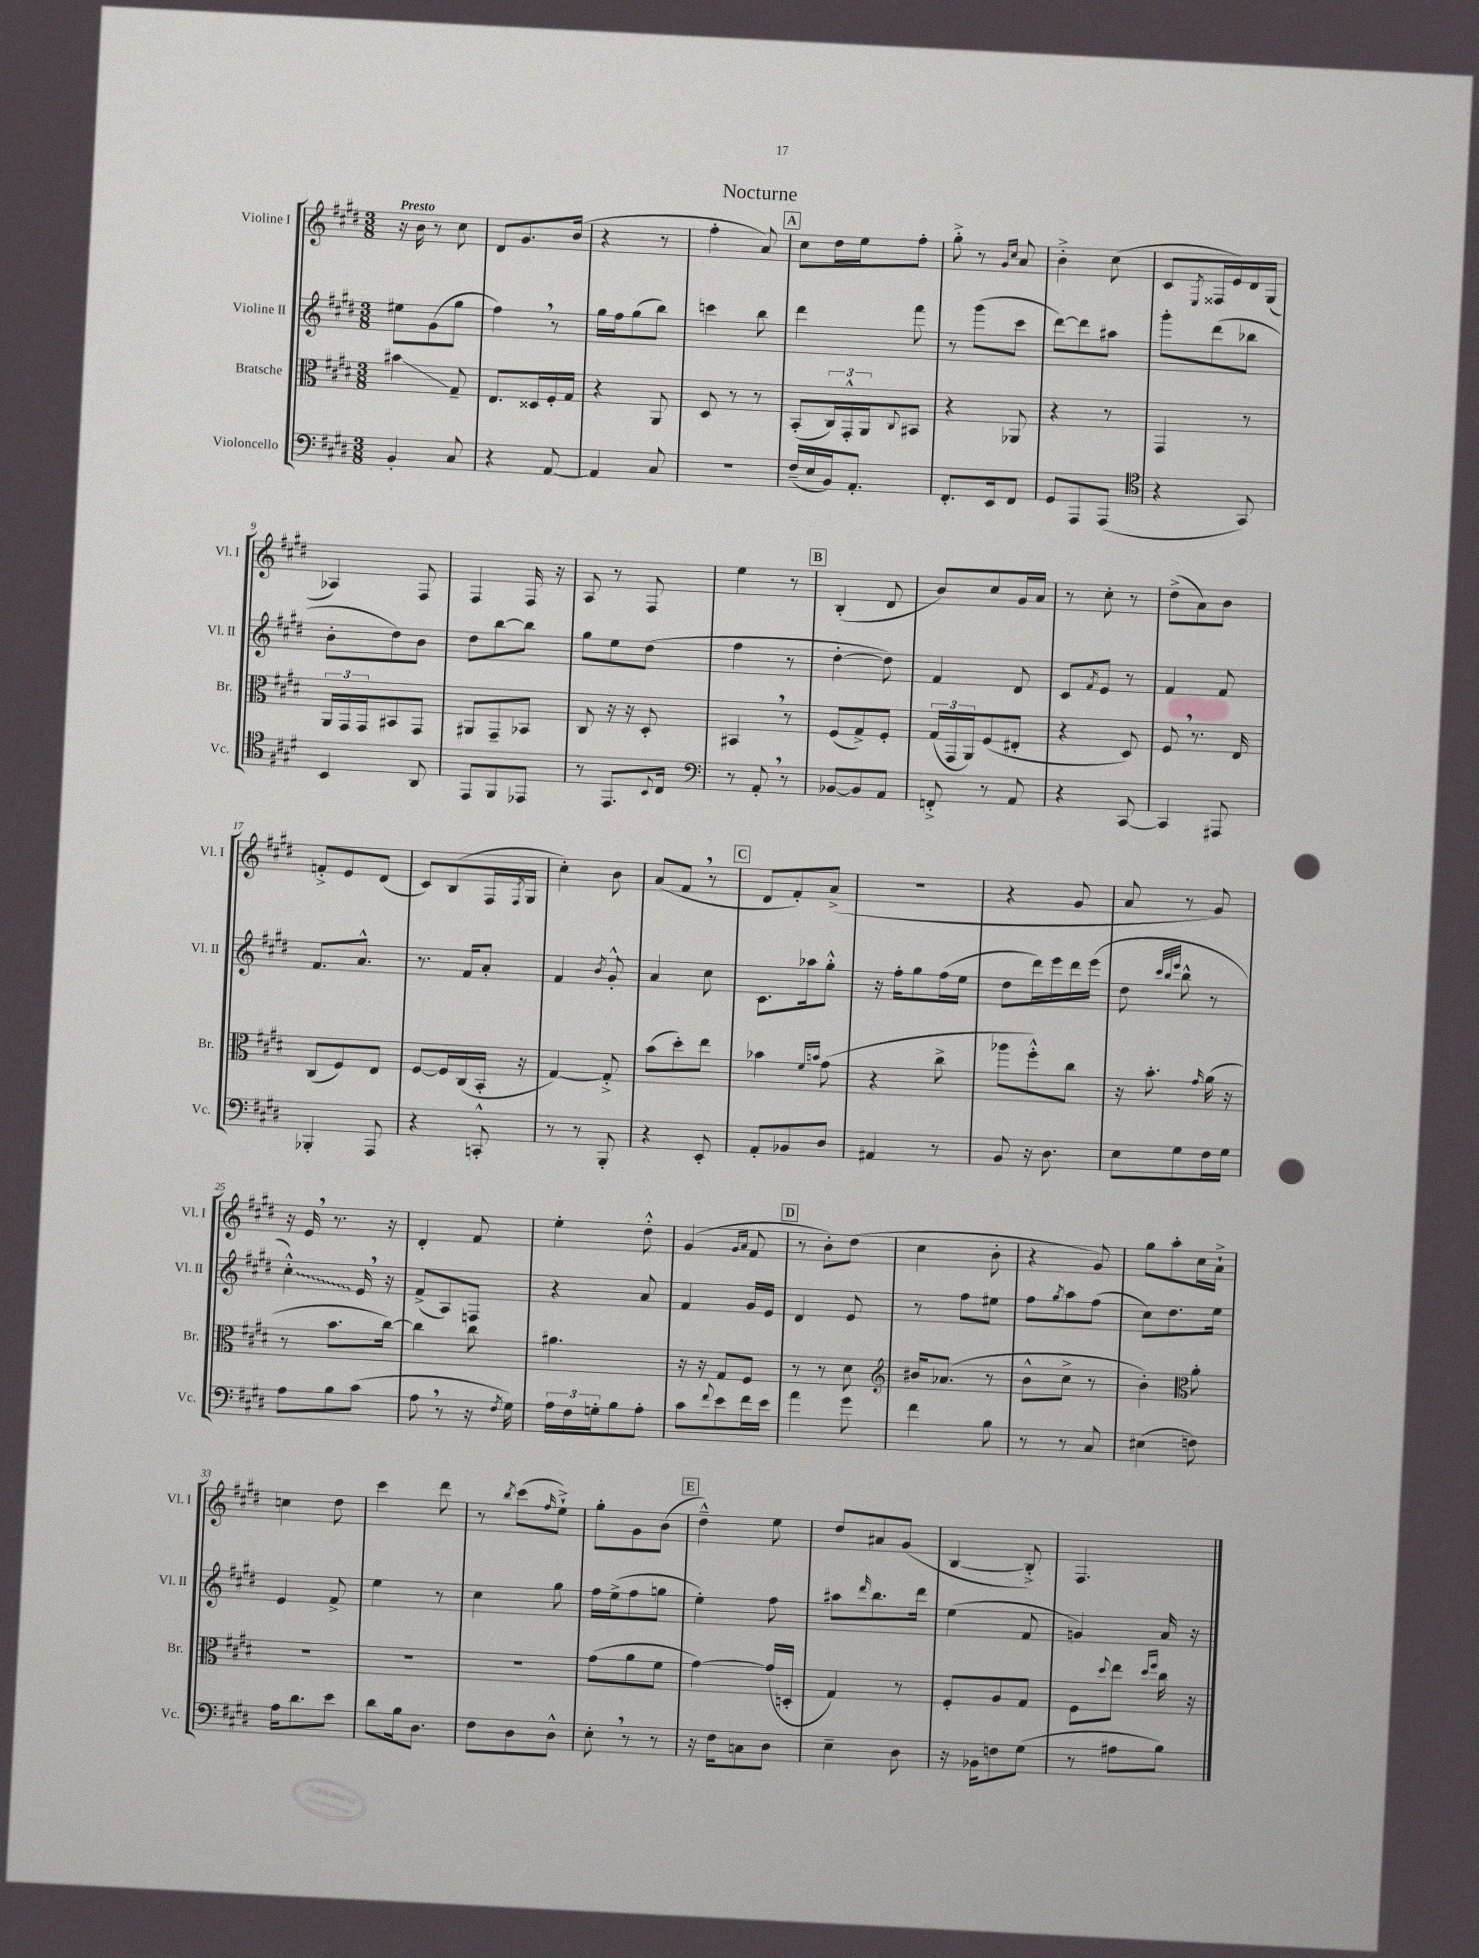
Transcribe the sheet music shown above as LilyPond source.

\header { title = "Nocturne" }
<<
\new StaffGroup <<
\new Staff = "s0" \with { instrumentName = "Violine I" shortInstrumentName = "Vl. I" } {
    \clef treble \key e \major \numericTimeSignature \time 3/8 \tempo "Presto"
    r16 b'16 r8 cis''8 |
    dis'8 gis'8. b'16( |
    r4 r8 |
    fis''4-. a'8) |
    \mark \markup { \box "A" } cis''8 dis''16 e''16 fis''8-. |
    gis''8-.-> r8 \grace { gis'16 cis''16 } a'8 |
    b'4-.-> cis''8( |
    cis'8 \acciaccatura { e8 } fisis16 e'16) dis'16 gis16( |
    aes4) fis8 |
    fis4 fis16 r16 |
    a8 r8 fis8 |
    e''4 r8 |
    \mark \markup { \box "B" } b4-.( dis'8 |
    b'8) cis''8 gis'16 a'16 |
    r8 cis''8-. r8 |
    dis''8->( a'8) b'8 |
    f'8-.-> e'8 dis'8( |
    cis'8) b8( fis16 \acciaccatura { fis8 } gis16 |
    cis''4-.) b'8 |
    a'8( fis'8 \breathe r8 |
    \mark \markup { \box "C" } dis'8 fis'8-.) a'8->( |
    R4. |
    r4 gis'8 |
    a'8 r8 gis'8) |
    r16 e'16 \breathe r8. r16 |
    dis'4-. fis'8 |
    e''4-. dis''8-.-^ |
    gis'4( \grace { gis'16 a'16 } fis'8 |
    \mark \markup { \box "D" } r8 b'8-.) dis''8( |
    cis''4 b'8-. |
    r4 gis'8) |
    gis''8 a''8-. cis''16 a'16-!-> |
    c''4 dis''8 |
    cis'''4 dis'''8 |
    r8 \acciaccatura { b''8 } cis'''8( \grace { fis''16 } e''8-!->) |
    gis''8-. gis'8 b'8( |
    \mark \markup { \box "E" } dis''4---^) e''8 |
    dis''8 ais'8 gis'8( |
    b4~ b8-.->) |
    fis4. \bar "|." |
}
\new Staff = "s1" \with { instrumentName = "Violine II" shortInstrumentName = "Vl. II" } {
    \clef treble \key e \major \numericTimeSignature \time 3/8
    eis''8 gis'8( gis''8 |
    fis''4) \breathe r8 |
    gis''16 fis''16 gis''8( b''8) |
    c'''4 b''8 |
    \mark \markup { \box "A" } dis'''4 fis'''8 |
    r8 gis'''8( cis'''8 |
    dis'''8~) dis'''8 ais''8 |
    gis'''8-. dis'''8( bes''8 |
    b'8-. dis''8) b'8 |
    dis''8 b''8~ b''8 |
    gis''8 e''8 dis''8( |
    fis''4 r8 |
    \mark \markup { \box "B" } dis''4~-. dis''8) |
    fis'4 dis'8 |
    cis'8 \acciaccatura { fis'8 } e'8 r8 |
    fis'4 fis'8 |
    fis'8. a'8.-^ |
    r8. fis'16 a'8-. |
    fis'4 \acciaccatura { b'8 } gis'8-.-^ |
    a'4 cis''8 |
    \mark \markup { \box "C" } cis'8. aes''16 gis''8-.-^ |
    r16 fis''16-. gis''8 fis''16( e''16 |
    dis''8 dis'''16) e'''16 dis'''16 e'''16( |
    dis''8 \grace { cis'''32 b''32 e'''32 } b''8-^ r8 |
    \once \override Glissando.style = #'zigzag cis''4-.-^\glissando) e'16 \breathe r16 |
    fis'8->( a8) f8 |
    r4 a'8 |
    fis'4 gis'16 e'16 |
    \mark \markup { \box "D" } dis'4 e'8 |
    r8 fis''8 eis''8 |
    fis''8 \acciaccatura { gis''8 } a''8 fis''8( |
    cis''8) dis''8. e''16 |
    e'4 fis'8-> |
    e''4 r8 |
    cis''4 gis''8 |
    fis''16 e''16->( fis''8 g''8 |
    \mark \markup { \box "E" } e''4-.) fis''8 |
    ais''8 \grace { dis'''16 } b''8. dis'''16 |
    e''4( fis'8 |
    g'4) a'16 r16 \bar "|." |
}
\new Staff = "s2" \with { instrumentName = "Bratsche" shortInstrumentName = "Br." } {
    \clef alto \key e \major \numericTimeSignature \time 3/8
    bis'4\glissando gis8-- |
    e8. disis16 fis16-. gis16 |
    r4 a,8 |
    dis8 r8 r8 |
    \mark \markup { \box "A" } b,8-.( \tuplet 3/2 { cis16) gis,16-.-^ a,16 } \appoggiatura { cis8 } bis,8 |
    r4 aes,8 |
    r4 r8 |
    gis,4 r8 |
    \tuplet 3/2 { a,16 gis,16 gis,16 } bis,8 gis,8 |
    ais,8 gis,8-- bes,8 |
    cis8 r16 r16 dis8-. |
    bis,4 \breathe r8 |
    \mark \markup { \box "B" } fis8( gis8->) fis8-. |
    \tuplet 3/2 { gis16( gis,16 a,16) } fis8( eis8-. |
    r4 dis8) |
    fis8 \breathe r8. e16 |
    cis8( fis8) e8 |
    fis8~ fis16 cis16( b,16-. r16 |
    gis4~) gis8-.-> |
    b'8( dis''8-.) e''8 |
    \mark \markup { \box "C" } bes'4 \grace { fis'16 b'16 } gis'8( |
    r4 cis''8-> |
    aes''8 fis''8-.-^) cis''8 |
    r16 b'8.-. \grace { gis'16 } a'16( r16 |
    r8 b'8. cis''16~) |
    cis''4 cis''8 |
    ais'4. |
    r16 r16 gis8 fis8 |
    \mark \markup { \box "D" } r8 r8 dis'8 |
    \clef treble bis'16 aes'8.( r8 |
    b'8-^ cis''8-> r8 |
    b'4-.) \clef alto a'8-. |
    R4. |
    R4. |
    R4. |
    gis'8( a'8 fis'8 |
    \mark \markup { \box "E" } gis'4~) gis'16( d16-. |
    gis4) r8 |
    fis8-. a8 gis8 |
    fis8 \appoggiatura { dis''8 } e''8 \grace { dis''16 fis''16 } cis''16 r16 \bar "|." |
}
\new Staff = "s3" \with { instrumentName = "Violoncello" shortInstrumentName = "Vc." } {
    \clef bass \key e \major \numericTimeSignature \time 3/8
    b,4-. cis8 |
    r4 a,8~ |
    a,4 cis8 |
    R4. |
    \mark \markup { \box "A" } fis16--( e16 b,16) a,8.-. |
    fis,8.-. e,16 fis,8 |
    gis,8 a,,8 a,,8( |
    \clef tenor r4 gis,8) |
    b,4 a,8 |
    e,8 fis,8 ees,8 |
    r8 e,8. \appoggiatura { b,8 } cis16 |
    \clef bass r8 a,8-. \breathe r8 |
    \mark \markup { \box "B" } bes,8~ bes,8 a,8 |
    f,8-.-> r8 a,8 |
    r4 cis,8~ |
    cis,4 ais,,8 |
    bes,,4-. a,,8 |
    r4 c,8-.-^ |
    r8 r8 b,,8-. |
    r4 e,8-. |
    \mark \markup { \box "C" } a,8-. bes,8 dis8 |
    ais,4 r8 |
    b,8 r16 dis8. |
    e8 gis8 fis16 gis16 |
    a8 b8 cis'8( |
    a8 \breathe r8 r16 \acciaccatura { fis8 } gis16) |
    \tuplet 3/2 { a16 fis16 g16-. } b8 a8-. |
    cis'8 \appoggiatura { fis'8 } e'8 fis'16 e'16 |
    \mark \markup { \box "D" } a'4 gis'8 |
    fis'4 b8 |
    r8 r8 cis8 |
    eis4( f8) |
    a16 dis'8. e'8 |
    dis'8 b16 dis8. |
    fis8 dis8 dis8-^ |
    e8-. \breathe r8 r8 |
    \mark \markup { \box "E" } r16 fis16 c8 dis8 |
    e4-- dis8 |
    r16 bes,16 f8 gis8( |
    r8 ais8 b8) \bar "|." |
}
>>
>>
